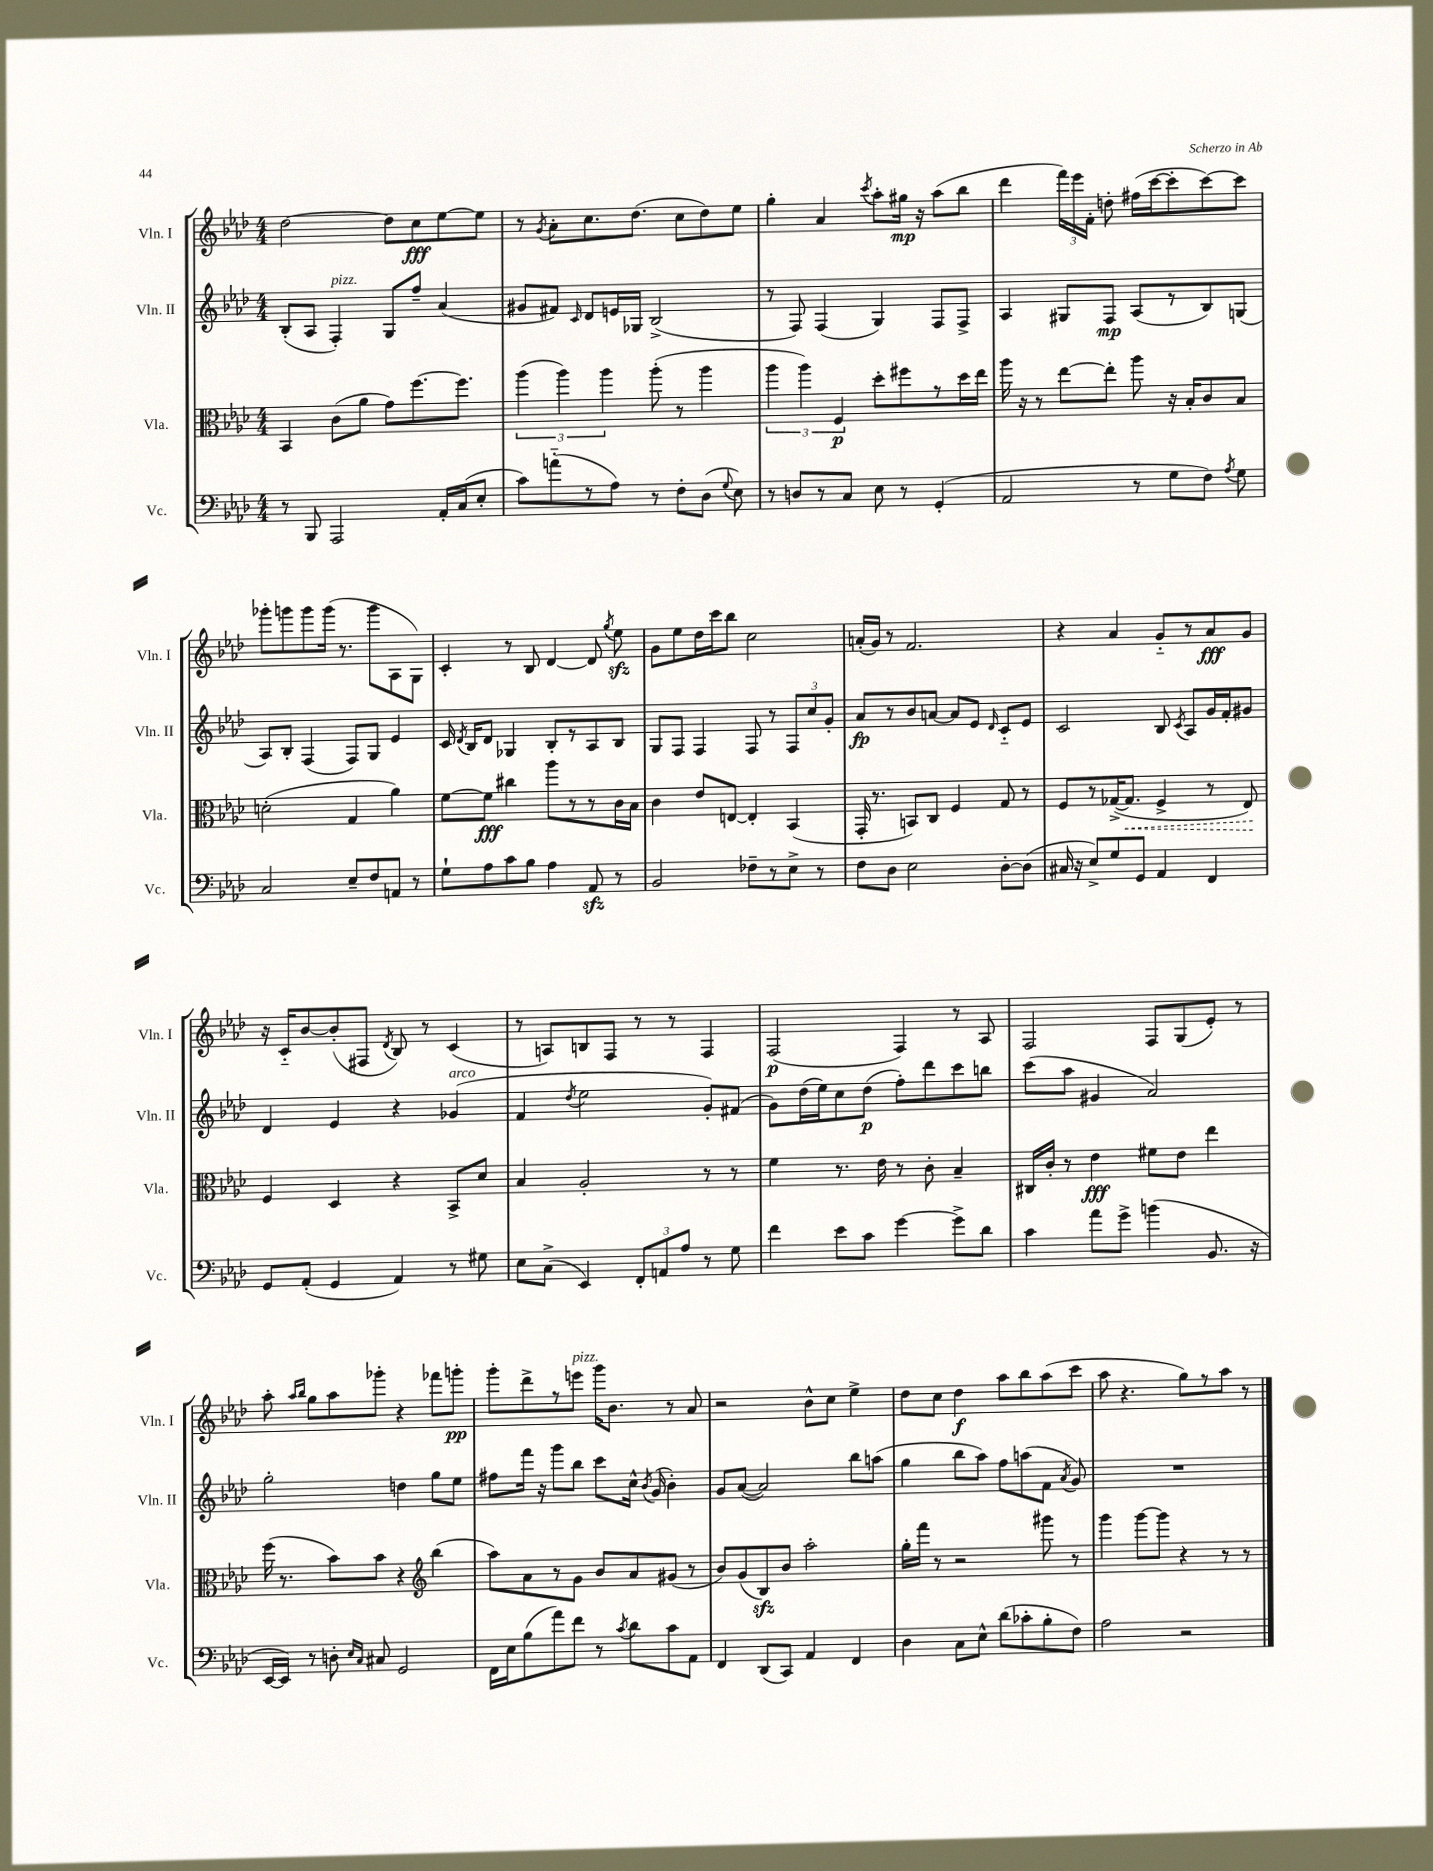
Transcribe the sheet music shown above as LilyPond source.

<<
\new StaffGroup <<
\new Staff = "s0" \with { instrumentName = "Vln. I" shortInstrumentName = "Vln. I" } {
    \clef treble \key aes \major \numericTimeSignature \time 4/4
    \autoBeamOff des''2~ des''8[ c''8\fff ees''8~ ees''8] |
    r8 \acciaccatura { g'8 } aes'8[-. c''8. des''8.]( c''8[ des''8) ees''8] |
    g''4-. aes'4 \acciaccatura { c'''8 } aes''8[-. gis''16]\mp r16 aes''8[( bes''8] |
    des'''4 \tuplet 3/2 { f'''16[) ees'''16 f'16]-. } d''8-. fis''16[( c'''16~ c'''8-. c'''8~) c'''8] |
    ges'''8[-. g'''8 g'''8 g'''16]( r8. g'''8[ aes8 g8]) |
    c'4-. r8 bes8 des'4~ des'8 \acciaccatura { g''8 } ees''8\sfz |
    g'8[ ees''8 des''16 c'''16 bes''8] c''2 |
    a'16[-.( g'16]) r8 f'2. |
    r4 aes'4 g'8[-_ r8 aes'8\fff g'8] |
    r16 c'16[-_ bes'8~ bes'8-.( fis8] \acciaccatura { des'8 } bes8) r8 c'4( |
    r8 a8[) b8 f8] r8 r8 f4 |
    f2\p( f4) r8 aes8 |
    f2 f8[ g8( ees'8]-.) r8 |
    aes''8-. \grace { aes''16[ bes''16] } g''8[ aes''8 ges'''8]-. r4 fes'''8[ g'''8]-.\pp |
    g'''8[-. des'''8-> r8 e'''8]^\markup { \italic "pizz." } g'''16[ bes'8.] r8 aes'8 |
    r2 bes'8[-^ c''8] ees''4-> |
    des''8[ c''8] des''4\f aes''8[ bes''8 aes''8( c'''8] |
    aes''8 r4. g''8[) r8 aes''8] r8 \bar "|." |
}
\new Staff = "s1" \with { instrumentName = "Vln. II" shortInstrumentName = "Vln. II" } {
    \clef treble \key aes \major \numericTimeSignature \time 4/4
    \autoBeamOff bes8[-.( aes8] f4-.^\markup { \italic "pizz." }) g8[ f''8]-- aes'4( |
    gis'8[ fis'8]) \grace { c'16 } des'8[ e'16 ges16] bes2->( |
    r8 f8) f4( g4) f8[ f8]-> |
    aes4 gis8[ f8]\mp aes8[( r8 bes8) g8]( |
    aes8[) bes8]-. f4( f8[) g8] ees'4 |
    c'16 \acciaccatura { des'8 } bes16[ des'8] ges4 bes8[-. r8 aes8 bes8] |
    g8[ f8] f4 f8 r8 \tuplet 3/2 { f8[ c''8 g'8]-. } |
    aes'8[\fp r8 bes'8 a'8]~ a'8[ ees'8] \grace { des'16 } c'8[-_ ees'8] |
    c'2 bes8 \acciaccatura { c'8 } aes8[ g'16 f'16-. gis'8] |
    des'4 ees'4 r4 ges'4^\markup { \italic "arco" }( |
    f'4 \acciaccatura { des''8 } ees''2 g'8[-.) fis'8]( |
    g'8[) des''16( ees''16) c''8 des''8]\p( f''8[-.) des'''8 c'''8 b''8] |
    c'''8[( aes''8] gis'4 aes'2) |
    g''2-. d''4 g''8[ ees''8] |
    fis''8[ f'''16] r16 g'''8[ bes''8] c'''8[ c''16]-^ \acciaccatura { bes'8 } g'16( bes'4-.) |
    g'8[ aes'8]~( aes'2) bes''8[ a''8]( |
    g''4 bes''8[ aes''8]) f''8[ a''8( f'8] \acciaccatura { aes'8 } g'8) |
    R1 \bar "|." |
}
\new Staff = "s2" \with { instrumentName = "Vla." shortInstrumentName = "Vla." } {
    \clef alto \key aes \major \numericTimeSignature \time 4/4
    \autoBeamOff bes,4 c'8[( aes'8] g'8[) f''8.~ f''8.] |
    \tuplet 3/2 { aes''4( aes''4) aes''4 } aes''8-.( r8 aes''4 |
    \tuplet 3/2 { aes''4 aes''4) f4\p } des''8[-. fis''8 r8 des''16 ees''16] |
    aes''16 r16 r8 ees''8[~ ees''8]-. aes''8 r16 bes16[-. c'8 bes8] |
    d'2-.( g4 aes'4) |
    f'8[~ f'8]\fff cis''4 aes''8[ r8 r8 c'16 bes16] |
    c'4 ees'8[ e8]~ e4-. bes,4( |
    g,16-. r8. b,8[) c8] f4 g8 r8 |
    f8[ r8 ges16~->( \once \override Hairpin.style = #'dashed-line ges8.]\< f4-> r8 ees8\!) |
    f4 des4 r4 bes,8[-> des'8] |
    bes4 aes2-. r8 r8 |
    f'4 r8. ees'16 r8 c'8-. bes4-- |
    cis16[ c'16]-. r8 ees'4\fff fis'8[ ees'8] ees''4 |
    f''16( r8. bes'8[) bes'8] r4 \clef treble bes''4( |
    aes''8[) aes'8 r8 g'8] bes'8[ aes'8 gis'8]( r8 |
    bes'8[) g'8( bes8\sfz) bes'8] aes''2-. |
    g''16[-. f'''16] r8 r2 gis'''8 r8 |
    g'''4 g'''8[~ g'''8] r4 r8 r8 \bar "|." |
}
\new Staff = "s3" \with { instrumentName = "Vc." shortInstrumentName = "Vc." } {
    \clef bass \key aes \major \numericTimeSignature \time 4/4
    \autoBeamOff r8 bes,,8 aes,,2 aes,16[-. c16( ees8]-. |
    c'8[) a'8-_( r8 aes8]) r8 f8[-. des8]( \appoggiatura { g8 } ees8) |
    r8 d8[ r8 c8] ees8 r8 g,4-.( |
    aes,2 r8 g8[ f8]) \acciaccatura { aes8 } g8 |
    c2 ees8[-- f8 a,8] r8 |
    g8[-! aes8 c'8 bes8] aes4 aes,8\sfz r8 |
    bes,2 fes8[-- r8 ees8]-> r8 |
    f8[ des8] ees2 des8[~-. des8]( |
    cis16 r16 ees8[->) g8 g,8] aes,4 f,4 |
    g,8[ aes,8]-.( g,4 aes,4) r8 gis8 |
    ees8[ c8]->( ees,4) \tuplet 3/2 { f,8[-. a,8 aes8] } r8 g8 |
    f'4 ees'8[ c'8] g'4~ g'8[-> des'8] |
    c'4 aes'8[ g'8]-> b'4( bes,8. r16 |
    ees,16[~ ees,16]) r8 d8-. \grace { ees16[ c16] } cis8 g,2 |
    f,16[ ees16 bes8( aes'8) f'8] r8 \acciaccatura { c'8 } des'8[ c'8 aes,8] |
    f,4 des,8[( c,8]) aes,4 f,4 |
    des4 c8[ ees8]-^ des'8[( ces'8-. bes8-. f8]) |
    aes2 r2 \bar "|." |
}
>>
>>
\layout { \context { \Score \remove "Bar_number_engraver" } }
